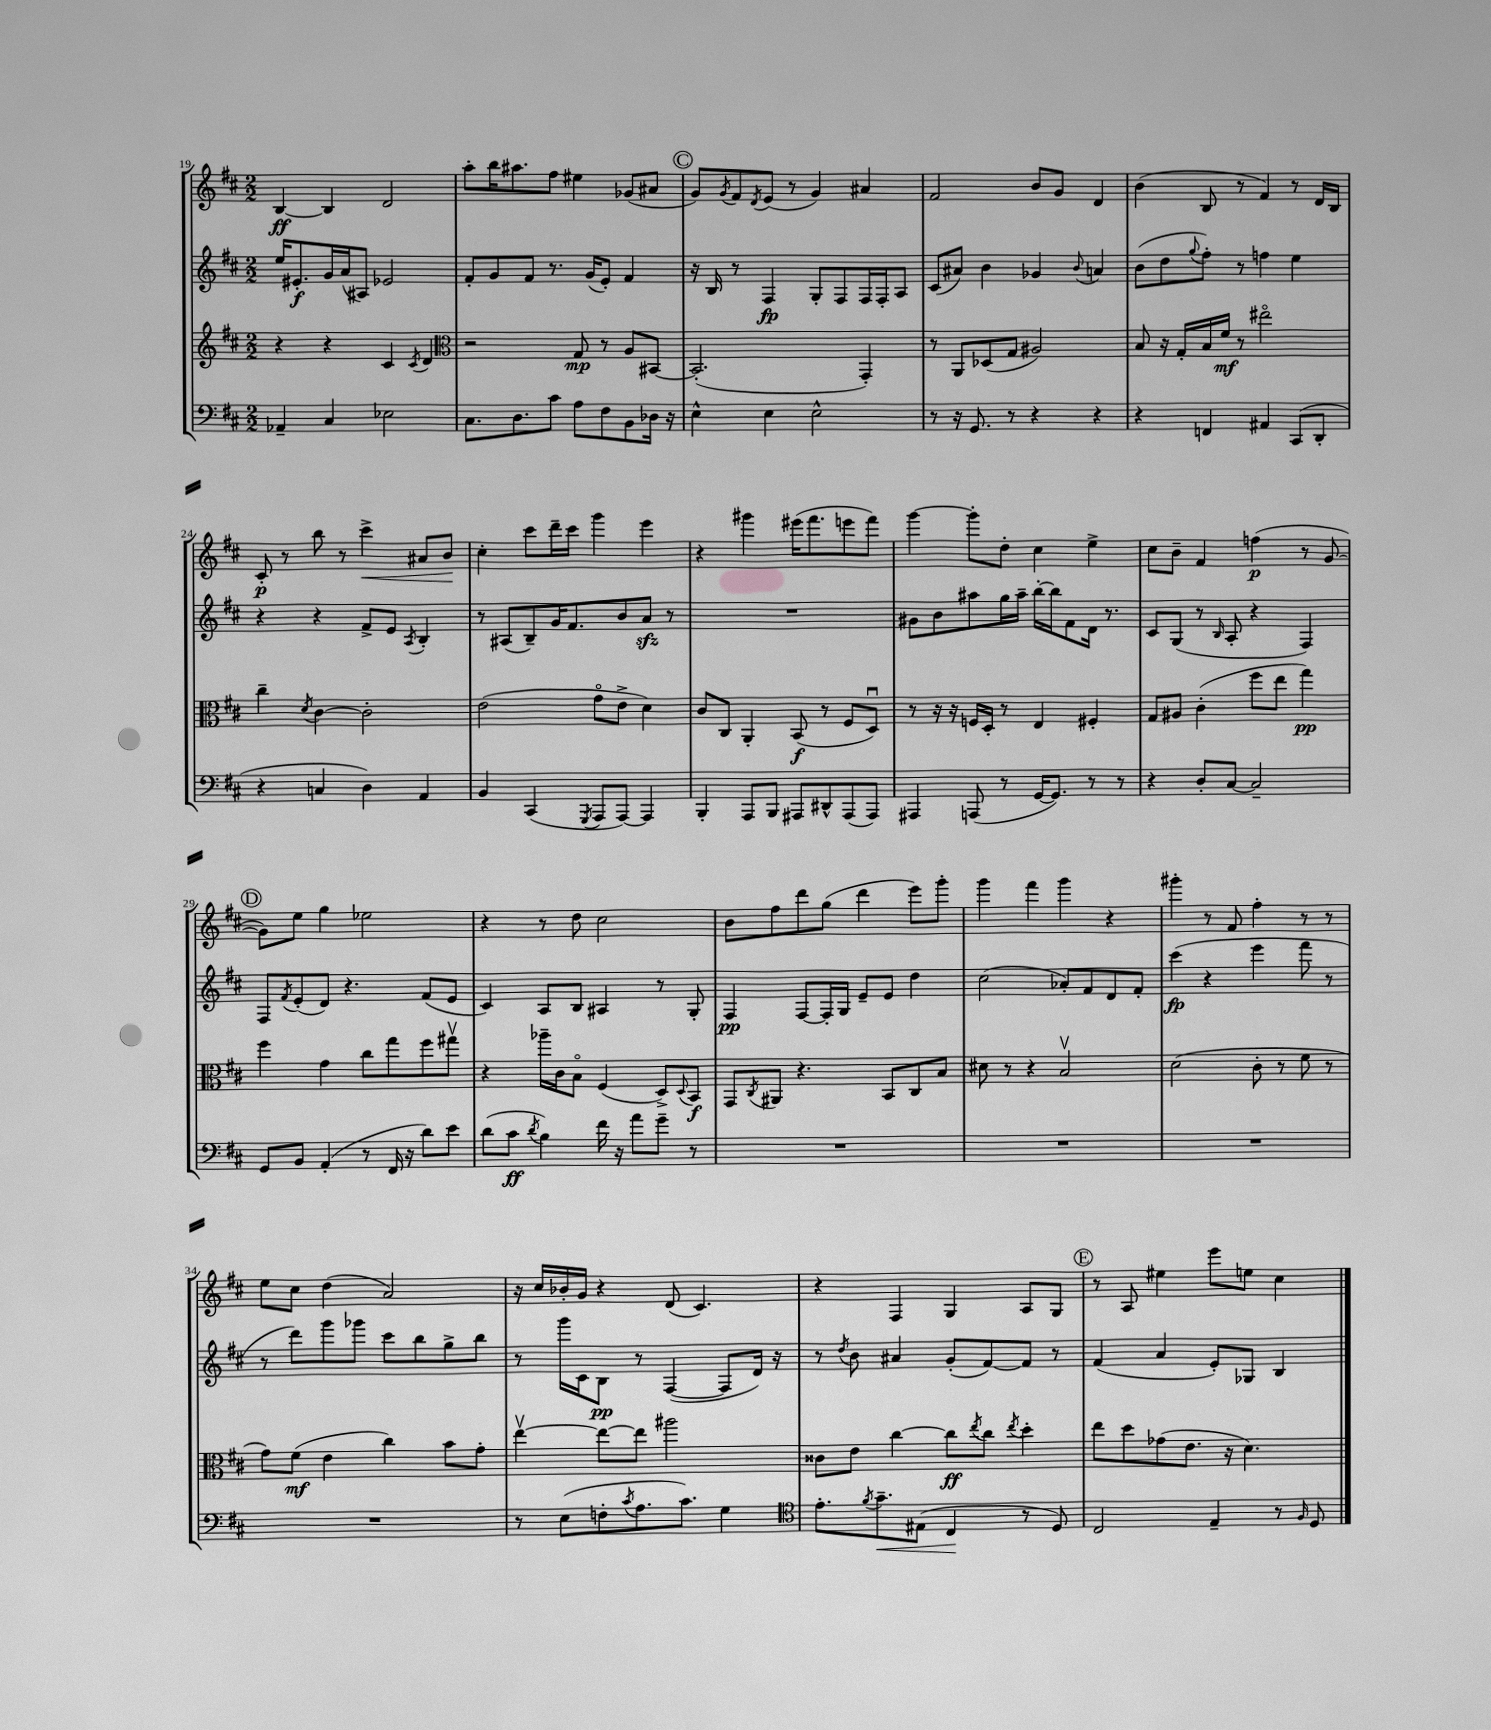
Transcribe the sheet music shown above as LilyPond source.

<<
\new StaffGroup <<
\new Staff = "s0" {
    \clef treble \key d \major \numericTimeSignature \time 2/2
    b4~\ff b4 d'2 |
    a''8-. b''16 ais''8. fis''8 eis''4 ges'8( ais'8 |
    \mark \markup { \circle "C" } g'8) \acciaccatura { g'8 } fis'8 \acciaccatura { d'8 } e'8( r8 g'4) ais'4 |
    fis'2 b'8 g'8 d'4 |
    b'4( b8 r8 fis'4) r8 d'16 b16 |
    cis'8-.\p r8 b''8 r8 cis'''4->\< ais'8 b'8\! |
    cis''4-. cis'''8 d'''16-- cis'''16 g'''4 e'''4 |
    r4 gis'''4 eis'''16( fis'''8. e'''8 fis'''8) |
    g'''4~ g'''8-. d''8-. cis''4 e''4-> |
    cis''8 b'8-- fis'4 f''4\p( r8 g'8~ |
    \mark \markup { \circle "D" } g'8) e''8 g''4 ees''2 |
    r4 r8 d''8 cis''2 |
    b'8 fis''8 d'''8 g''8( d'''4 e'''8) g'''8-. |
    g'''4 fis'''4 g'''4 r4 |
    gis'''4-. r8 fis'8 fis''4-. r8 r8 |
    e''8 cis''8 d''4( a'2) |
    r16 cis''16 bes'16-. g'16 r4 d'8( cis'4.) |
    r4 fis4 g4 a8 g8 |
    \mark \markup { \circle "E" } r8 a8 eis''4 e'''8 e''8 cis''4 \bar "|." |
}
\new Staff = "s1" {
    \clef treble \key d \major \numericTimeSignature \time 2/2
    e''16 eis'8.-.\f g'16 a'16( ais8) ees'2 |
    fis'8-. g'8 fis'8 r8. g'16( e'8-.) fis'4 |
    \mark \markup { \circle "C" } r16 b16 r8 fis4\fp g8-. fis8 fis16 fis16-. a8 |
    cis'8( ais'8) b'4 ges'4 \appoggiatura { b'8 } a'4 |
    b'8( d''8 \appoggiatura { g''8 } fis''8-.) r8 f''4 e''4 |
    r4 r4 fis'8-> e'8 \acciaccatura { a8 } b4-. |
    r8 ais8( b8--) g'16 fis'8. b'8 a'8\sfz r8 |
    R1 |
    gis'8 b'8 ais''8 g''16 ais''16-- b''16~-. b''16 fis'8 d'16 r8. |
    cis'8 g8( r8 \grace { b16 } a8-. r4 fis4) |
    \mark \markup { \circle "D" } fis8 \acciaccatura { fis'8 } e'8-.( d'8) r4. fis'8( e'8 |
    cis'4) a8 b8 ais4 r8 g8-. |
    fis4\pp fis8~ fis16-. g16 e'8-- e'8 d''4 |
    cis''2( aes'8-.) fis'8 d'8 fis'8-. |
    cis'''4\fp( r4 e'''4 fis'''8 r8 |
    r8 d'''8) g'''8 ges'''8 cis'''8 b''8 g''8-> b''8 |
    r8 g'''16 cis'16 b8\pp r8 fis4~( fis8 d'16) r16 |
    r8 \acciaccatura { d''8 } b'8 ais'4 g'8-.( fis'8~) fis'8 r8 |
    \mark \markup { \circle "E" } fis'4( a'4 e'8-.) ges8 b4 \bar "|." |
}
\new Staff = "s2" {
    \clef treble \key d \major \numericTimeSignature \time 2/2
    r4 r4 cis'4 \acciaccatura { cis'8 } d'4 |
    \clef alto r2 g8\mp r8 a8 bis,8~ |
    \mark \markup { \circle "C" } bis,2.-.( g,4-.) |
    r8 a,8 des8( g8 ais2) |
    b8 r16 g16-. b16 fis'16\mf r8 eis''2\flageolet |
    cis''4-- \acciaccatura { d'8 } cis'4~ cis'2-. |
    e'2( g'8\flageolet e'8-> d'4) |
    cis'8 cis8 a,4-. b,8\f( r8 fis8 d8\downbow) |
    r8 r16 r16 f16 d16-. r8 e4 fis4-. |
    g8 ais8 cis'4-.( fis''8 e''8 g''4\pp) |
    \mark \markup { \circle "D" } fis''4 g'4 cis''8 g''8 fis''8 gis''8\upbow |
    r4 aes''16-- cis'16 b8\flageolet fis4( d8->) \appoggiatura { d8 } b,8\f |
    g,8 \acciaccatura { cis8 } ais,8 r4. b,8 cis8 b8 |
    dis'8 r8 r4 b2\upbow |
    d'2( cis'8-. r8 fis'8 r8 |
    g'8) fis'8\mf( e'4 cis''4) b'8 g'8-. |
    e''4~\upbow e''8~ e''8 ais''2 |
    cisis'8 e'8 cis''4~ cis''8\ff \acciaccatura { e''8 } cis''8 \acciaccatura { e''8 } d''4-. |
    \mark \markup { \circle "E" } e''8 d''8 ges'8( e'8. r16 d'4.) \bar "|." |
}
\new Staff = "s3" {
    \clef bass \key d \major \numericTimeSignature \time 2/2
    aes,4-- cis4 ees2 |
    cis8. d8. cis'8 a8 fis8 b,8 des16 r16 |
    \mark \markup { \circle "C" } e4-^ e4 e2-^ |
    r8 r16 g,8. r8 r4 r4 |
    r4 f,4 ais,4 cis,8( d,8-. |
    r4 c4 d4) a,4 |
    b,4 cis,4( \acciaccatura { g,,8 } a,,8 a,,8~) a,,4 |
    b,,4-. a,,8 b,,8 ais,,8 dis,8-^ ais,,8( ais,,8) |
    ais,,4 a,,8( r8 g,16~ g,8.) r8 r8 |
    r4 d8-. cis8~ cis2-- |
    \mark \markup { \circle "D" } g,8 b,8 a,4-.( r8 fis,16 r16 d'8) e'8 |
    d'8( cis'8\ff \acciaccatura { d'8 } b4) fis'16 r16 a'8 g'8-- r8 |
    R1 |
    R1 |
    R1 |
    R1 |
    r8 e8( f8-. \acciaccatura { cis'8 } a8. cis'8.) g4 |
    \clef tenor e'8.-. \acciaccatura { fis'8 } g'8.--\< eis8( cis4\! r8 d8) |
    \mark \markup { \circle "E" } cis2 e4-- r8 \grace { fis16 } d8 \bar "|." |
}
>>
>>
\layout { \context { \Score currentBarNumber = #19 } }
